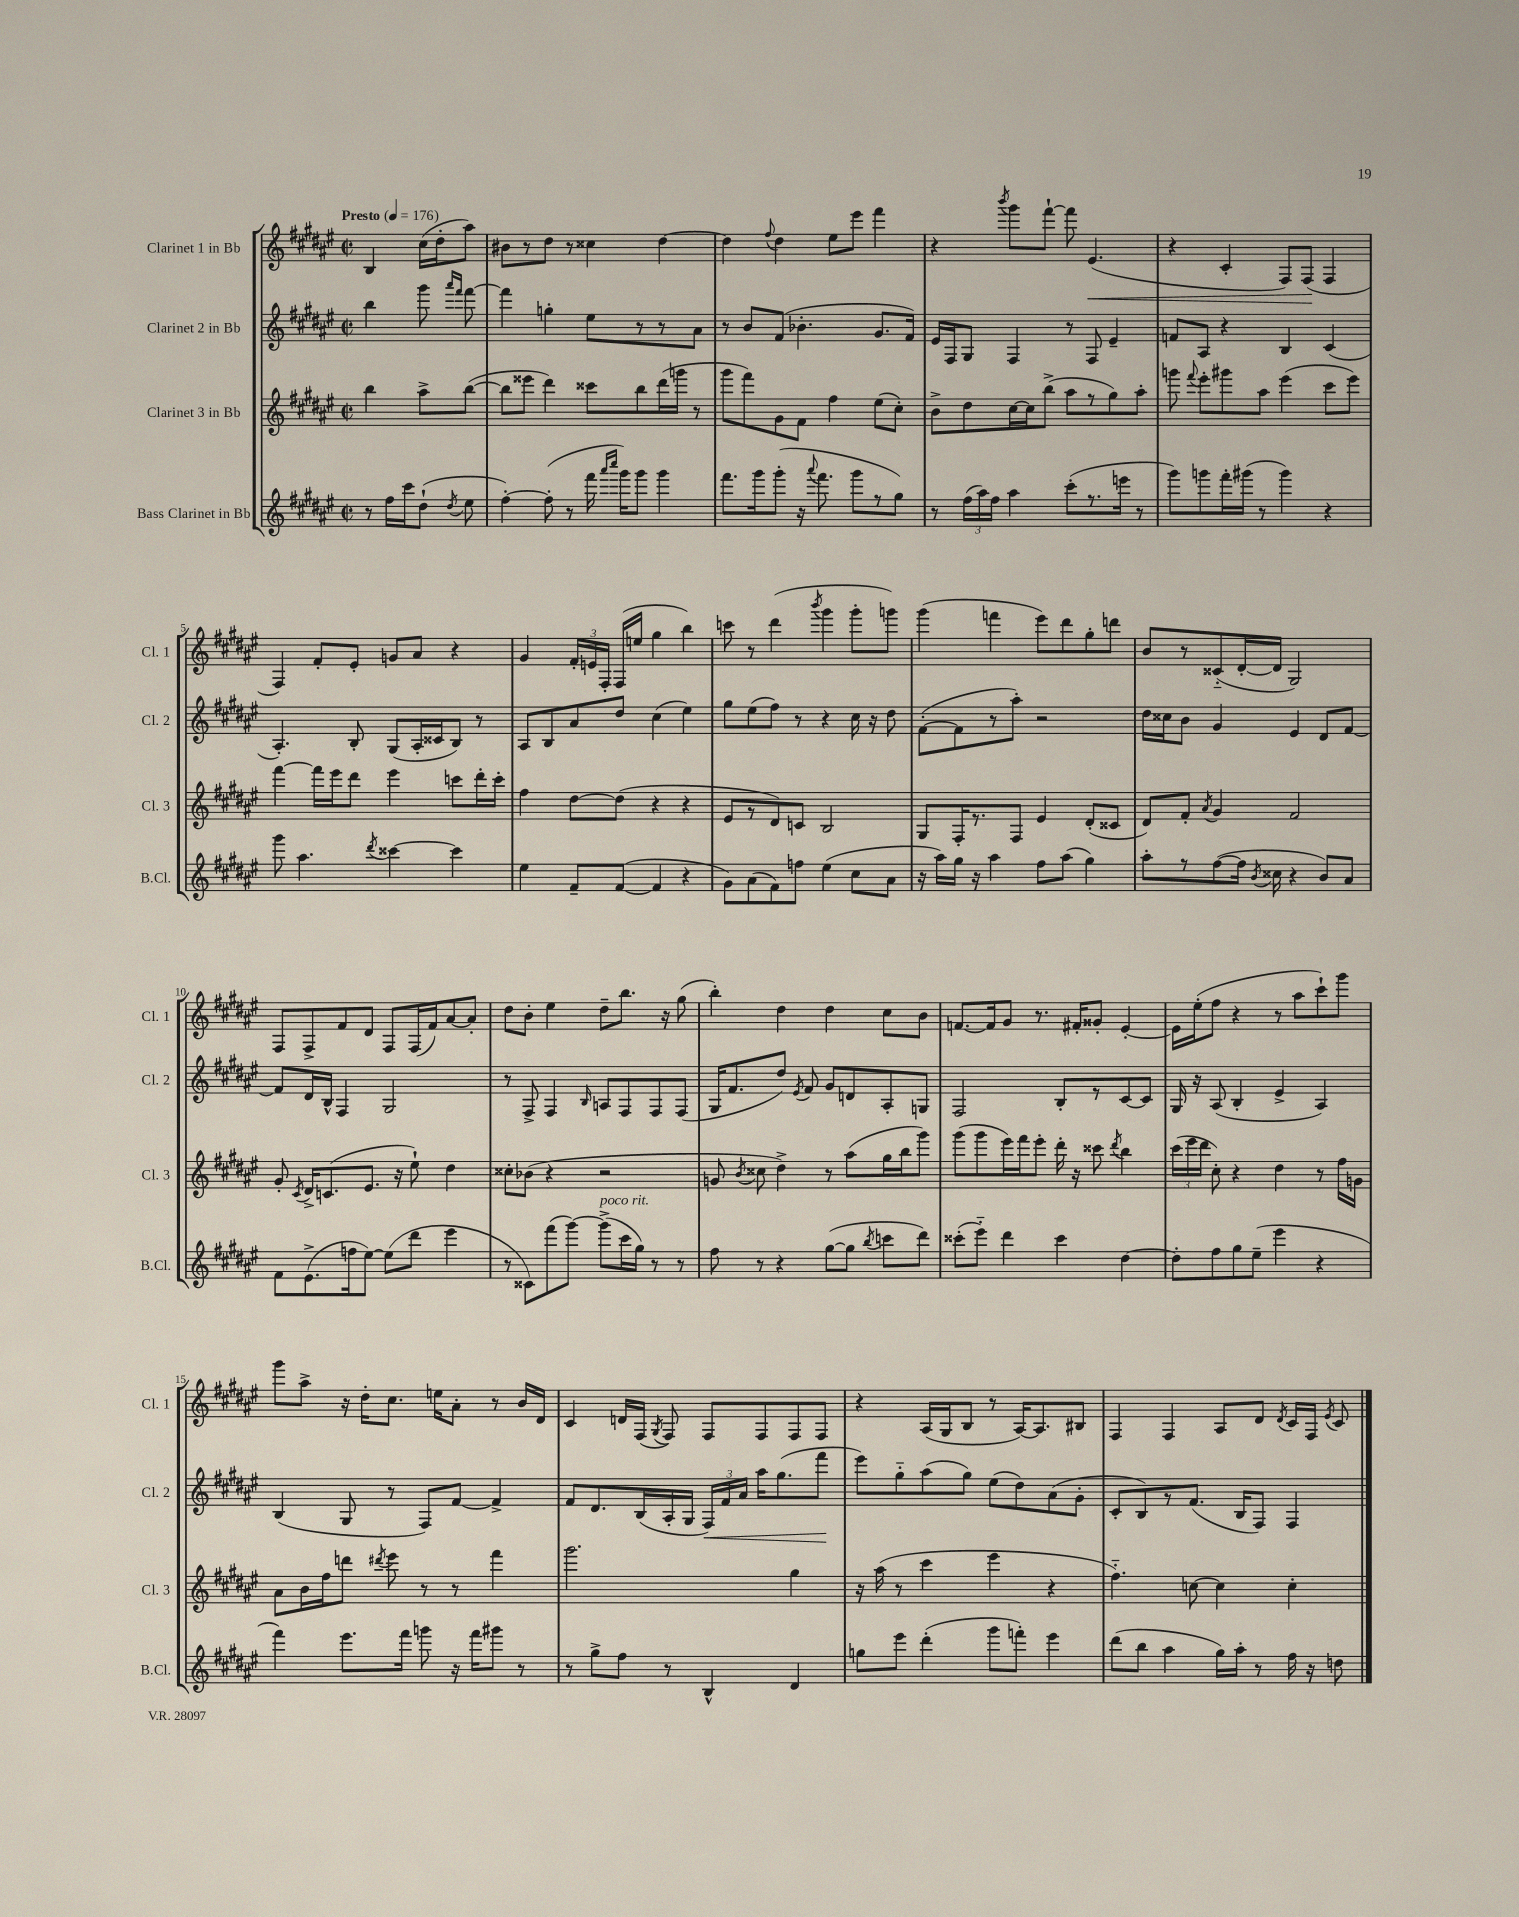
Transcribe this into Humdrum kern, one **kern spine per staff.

**kern	**kern	**kern	**kern
*staff4	*staff3	*staff2	*staff1
*clefG2	*clefG2	*clefG2	*clefG2
*k[f#c#g#d#a#e#]	*k[f#c#g#d#a#e#]	*k[f#c#g#d#a#e#]	*k[f#c#g#d#a#e#]
*M2/2	*M2/2	*M2/2	*M2/2
*met(c|)	*met(c|)	*met(c|)	*met(c|)
*MM176	*MM176	*MM176	*MM176
8r	4bb\	4bb\	4B/
16ff#\LL	.	.	.
16ccc#\J	.	.	.
(8dd#`\J	8aa#^\L	8ggg#\	(16cc#\LL
.	.	.	16dd#'\J
.	.	16qqaaa#/LL	.
8qdd#/	.	16qqfff#/JJ	.
8ee#\	([8bb\J	[8fff#\	8aa#\J)
=	=	=	=
[4ff#'\)	8bb\]L	4fff#\]	8b#\L
.	8eee##\J	.	8r
(8ff#'\]	4ddd#\)	4gg'\	8dd#\J
8r	.	.	8r
16fff#\	8ccc##\L	8ee#\L	4cc##\
16qqaaa#/LL	.	.	.
16qqcccc#/JJ	.	.	.
16ggg#\LK)	.	.	.
8ggg#\J	8bb\	8r	.
4ggg#\	(16ddd#\L	8r	[4dd#\
.	16ggg\JJ	.	.
.	8r	8a#\J	.
=	=	=	=
8.fff#\L	8ggg#\L	8r	4dd#\]
.	8fff#\)	8b/L	.
16ggg#\k	.	.	.
.	.	.	8qqff#/
(8ggg#'\J	8g#\	(8f#/J	4dd#\
16r	8f#\J	4.b-'\	.
8qqaaa#/	.	.	.
8.fff#\	.	.	.
.	4ff#\	.	8ee#\L
8ggg#\L	.	.	8eee#\J
8r	(8ee#\L	8.g#/L	4fff#\
8gg#\J)	8cc#'\J)	.	.
.	.	16f#/Jk)	.
=	=	=	=
8r	8b^\L	16e#/LL	4r
.	.	16F#/J	.
(24ff#\LL	8dd#\	8G#/J	.
24aa#\)	.	.	.
24ff#\JJ	.	.	.
.	.	.	8qbbb/
4aa#\	[16cc#\L	4F#/	8ggg#\L
.	16cc#\]J	.	.
.	(8bb^\J	.	[8fff#`\J
(8ccc#'\L	8aa#\L	8r	8fff#\]
8.r	8r	8F#/	(4.e#/
.	8gg#\)	4e#~/	.
16eee\Jk	.	.	.
8r	8aa#'\J	.	.
=	=	=	=
8ggg#\L)	8ggg\	8f/L	4r
.	8qqfff#/	.	.
8ggg\	8eee#'\L	8A#/J	.
16fff#'\L	8ggg#\	4r	4c#'/
(16ggg#\JJ	.	.	.
8r	8aa#\J	.	.
4ggg#\)	(4eee#\	4B/	8F#/L)
.	.	.	(8F#/J
4r	8ccc#\L	(4c#/	4F#/
.	8eee#\J)	.	.
=	=	=	=
8ggg#\	[4fff#\	4.A#'/)	4F#/)
4.aa#\	.	.	.
.	16fff#\]LL	.	8f#'/L
.	16eee#\J	.	.
.	8ddd#\J	8B'/	8e#'/J
8qddd#/	.	.	.
[4ccc##\	4eee#\	(8G#/L	8g/L
.	.	16A#'/L	8a#/J
.	.	16c##/J	.
4ccc##\]	8ccc\L	8B/J)	4r
.	16ddd#'\L	8r	.
.	16ccc'\JJ	.	.
=	=	=	=
4ee#\	4ff#\	8A#/L	4g#/
.	.	8B/	.
8f#~/L	[8dd#\L	8a#/	24f#'/LL
.	.	.	24e/
.	.	.	24F#'/JJ
([8f#/J	(8dd#\]J	8dd#/J	(16F#/LL
.	.	.	16ee/JJ
4f#/]	4r	(4cc#\	4gg#\
4r	4r	4ee#\)	4bb\)
=	=	=	=
8g#\L)	8e#/L	8gg#\L	8ccc\
(8a#\	8r	(8ee#\	8r
8f#\)	8d#/)	8ff#\J)	(4ddd#\
8ff\J	8c/J	8r	.
.	.	.	8qbbb/
(4ee#\	2B/	4r	4ggg#\
8cc#\L	.	16cc#\	8ggg#'\L
.	.	16r	.
8a#\J	.	8dd#\	8ggg\J)
=	=	=	=
16r	8G#/L	([8f#'\L	(4ggg#\
16aa#\LL)	.	.	.
16gg#\JJ	16F#'/K	8f#\]	.
16r	8.r	.	.
4aa#\	.	8r	4fff\
.	8F#/J	8aa#'\J)	.
8ff#\L	4e#/	2r	8eee#\L)
(8aa#\J	.	.	8ddd#\
4gg#\)	(8d#'/L	.	8gg#'\
.	8c##/J	.	8ddd\J
=	=	=	=
8aa#'\L	8d#/L)	16dd#\LL	8b/L
.	.	16cc##\J	.
8r	8f#'/J	8b\J	8r
.	8qa#/	.	.
([8ff#\	4g#/	4g#/	(8c##'~/
16ff#\]Jk	.	.	[16d#'/L
8qb/	.	.	.
16cc##\	.	.	16d#/]JJ
4r	2f#/	4e#/	2G#/)
8b/L)	.	8d#/L	.
8a#/J	.	[8f#/J	.
=	=	=	=
8f#\L	8g#'/	8f#/]L	8F#/L
.	8qc#/	.	.
(8.e#^\	16d#^/LK	16d#/L	8F#^/
.	(8.c/	16B^^/JJ	.
.	.	4F#/	8f#/
16ff\k	.	.	.
[8ee#\J)	8.e#/J	.	8d#/J
(8ee#\]L	.	2G#/	8F#/L
.	16r	.	.
8ddd#\J	8ee#`\)	.	(16F#/L
.	.	.	16f#/J)
4eee#\	4dd#\	.	[8a#/
.	.	.	8a#'/]J
=	=	=	=
8r	8cc##'\L	8r	8dd#\L
8c##\L)	(8b-\J	8F#^/	8b'\J
(8fff#\	4r	4F#/	4ee#\
[8ggg#\J)	.	.	.
.	.	16qqB/	.
(8ggg#^\]L	2r	8A/L	8dd#~\L
16ccc#\L	.	8F#/	8.bb\J
16gg#\JJ)	.	.	.
8r	.	8F#/	.
.	.	.	16r
8r	.	(8F#/J	(8gg#\
=	=	=	=
8ff#\	8g/	16G#/LK	4bb'\)
.	.	8.f#/	.
.	8qb/	.	.
8r	8cc##\	.	.
4r	4dd#^\)	8dd#/J)	4dd#\
.	.	8qe#/	.
.	.	8f#/	.
([8gg#\L	8r	8g#/L	4dd#\
8gg#\]J	(8aa#\L	8d/	.
8qbb/	.	.	.
8ccc\L	16gg#\L	8A#'/	8cc#\L
.	16bb\J	.	.
8ddd#\J)	8ggg#\J)	8G/J	8b\J
=	=	=	=
(8ccc##'\L	(8ggg#\L	2F#/	[8.f/L
8eee#'~\J)	8ggg#\	.	.
.	.	.	16f/]k
4ddd#\	16eee#\L)	.	8g#/J
.	16fff#\J	.	.
.	8eee#'\J	.	8.r
4ccc##\	16ddd#'\	8B'/L	.
.	16r	.	16f#'/LK
.	8ccc##\	8r	8g##'/J
.	8qddd#/	.	.
[4dd#\	4bb\	[8c#/	[4e#'/
.	.	8c#/]J	.
=	=	=	=
8dd#'\]L	(24ccc#\LL	16G#/	16e#\]LL
.	24eee#\	.	.
.	.	16r	(16ee#'\J
.	24ddd#\JJ	.	.
8ff#\	8cc#'\)	(8A#/	8ff#\J
8gg#\	4r	4B'/	4r
(8ee#~\J	.	.	.
4eee#\	4dd#\	4e#^/	8r
.	.	.	8aa#\L
4r	8r	4A#/)	8ccc#`\)
.	16ff#\LL	.	8ggg#\J
.	16g\JJ	.	.
=	=	=	=
4fff#\)	8a#\L	(4B/	8ggg#\L
.	16b\L	.	8aa#^\J
.	16ff#\J	.	.
8.eee#\L	8ddd\J	8G#/	16r
.	.	.	16dd#'\LK
.	8qddd#/	.	.
.	8eee#\	8r	8.cc#\J
16fff#\Jk	.	.	.
8ggg\	8r	8F#/L)	.
.	.	.	16ee\LK
16r	8r	[8f#/J	8a#'\J
16fff#\LK	.	.	.
8ggg#\J	4fff#\	4f#^/]	8r
8r	.	.	16b/LL
.	.	.	16d#/JJ
=	=	=	=
8r	2.ggg#\	8f#/L	4c#/
8gg#^\L	.	8.d#/	.
8ff#\J	.	.	16d/LL
.	.	(16B/L	(16F#/JJ
.	.	.	8qG#/
8r	.	16A#'/	8F#/)
.	.	16G#/JJ	.
4B^^/	.	24F#/LL)	8F#/L
.	.	24f#/	.
.	.	24a#/JJ	.
.	.	16aa#\LK	8F#/
.	.	(8.gg#\	.
4d#/	4gg#\	.	8F#/
.	.	8fff#\J	8F#/J
=	=	=	=
8gg\L	16r	8eee#\L)	4r
.	(16aa#\	.	.
8eee#\J	8r	8gg#'~\	.
(4ddd#'\	4ccc#\	(8aa#\	(16A#/LL
.	.	.	16G#/J
.	.	8gg#\J)	8B/J
8ggg#\L	4eee#\	(8ee#\L	8r
8fff'\J)	.	8dd#\)	[16A#/LK)
.	.	.	8.A#/]
4eee#\	4r	(8a#\	.
.	.	8g#'\J	8B#/J
=	=	=	=
(8ddd#\L	4.ff#'~\)	8c#'/L	4F#/
8bb\J	.	8B/)	.
4aa#\	.	8r	4F#/
.	[8cc\	(8.f#/J	.
16gg#\LL)	4cc\]	.	8A#/L
16aa#'\JJ	.	16B/LK	.
8r	.	8F#/J)	8d#/J
.	.	.	8qd#/
16ff#\	4cc'\	4F#/	16c#/LL
16r	.	.	16F#/JJ
.	.	.	8qe#/
8dd\	.	.	8c#/
==	==	==	==
*-	*-	*-	*-
